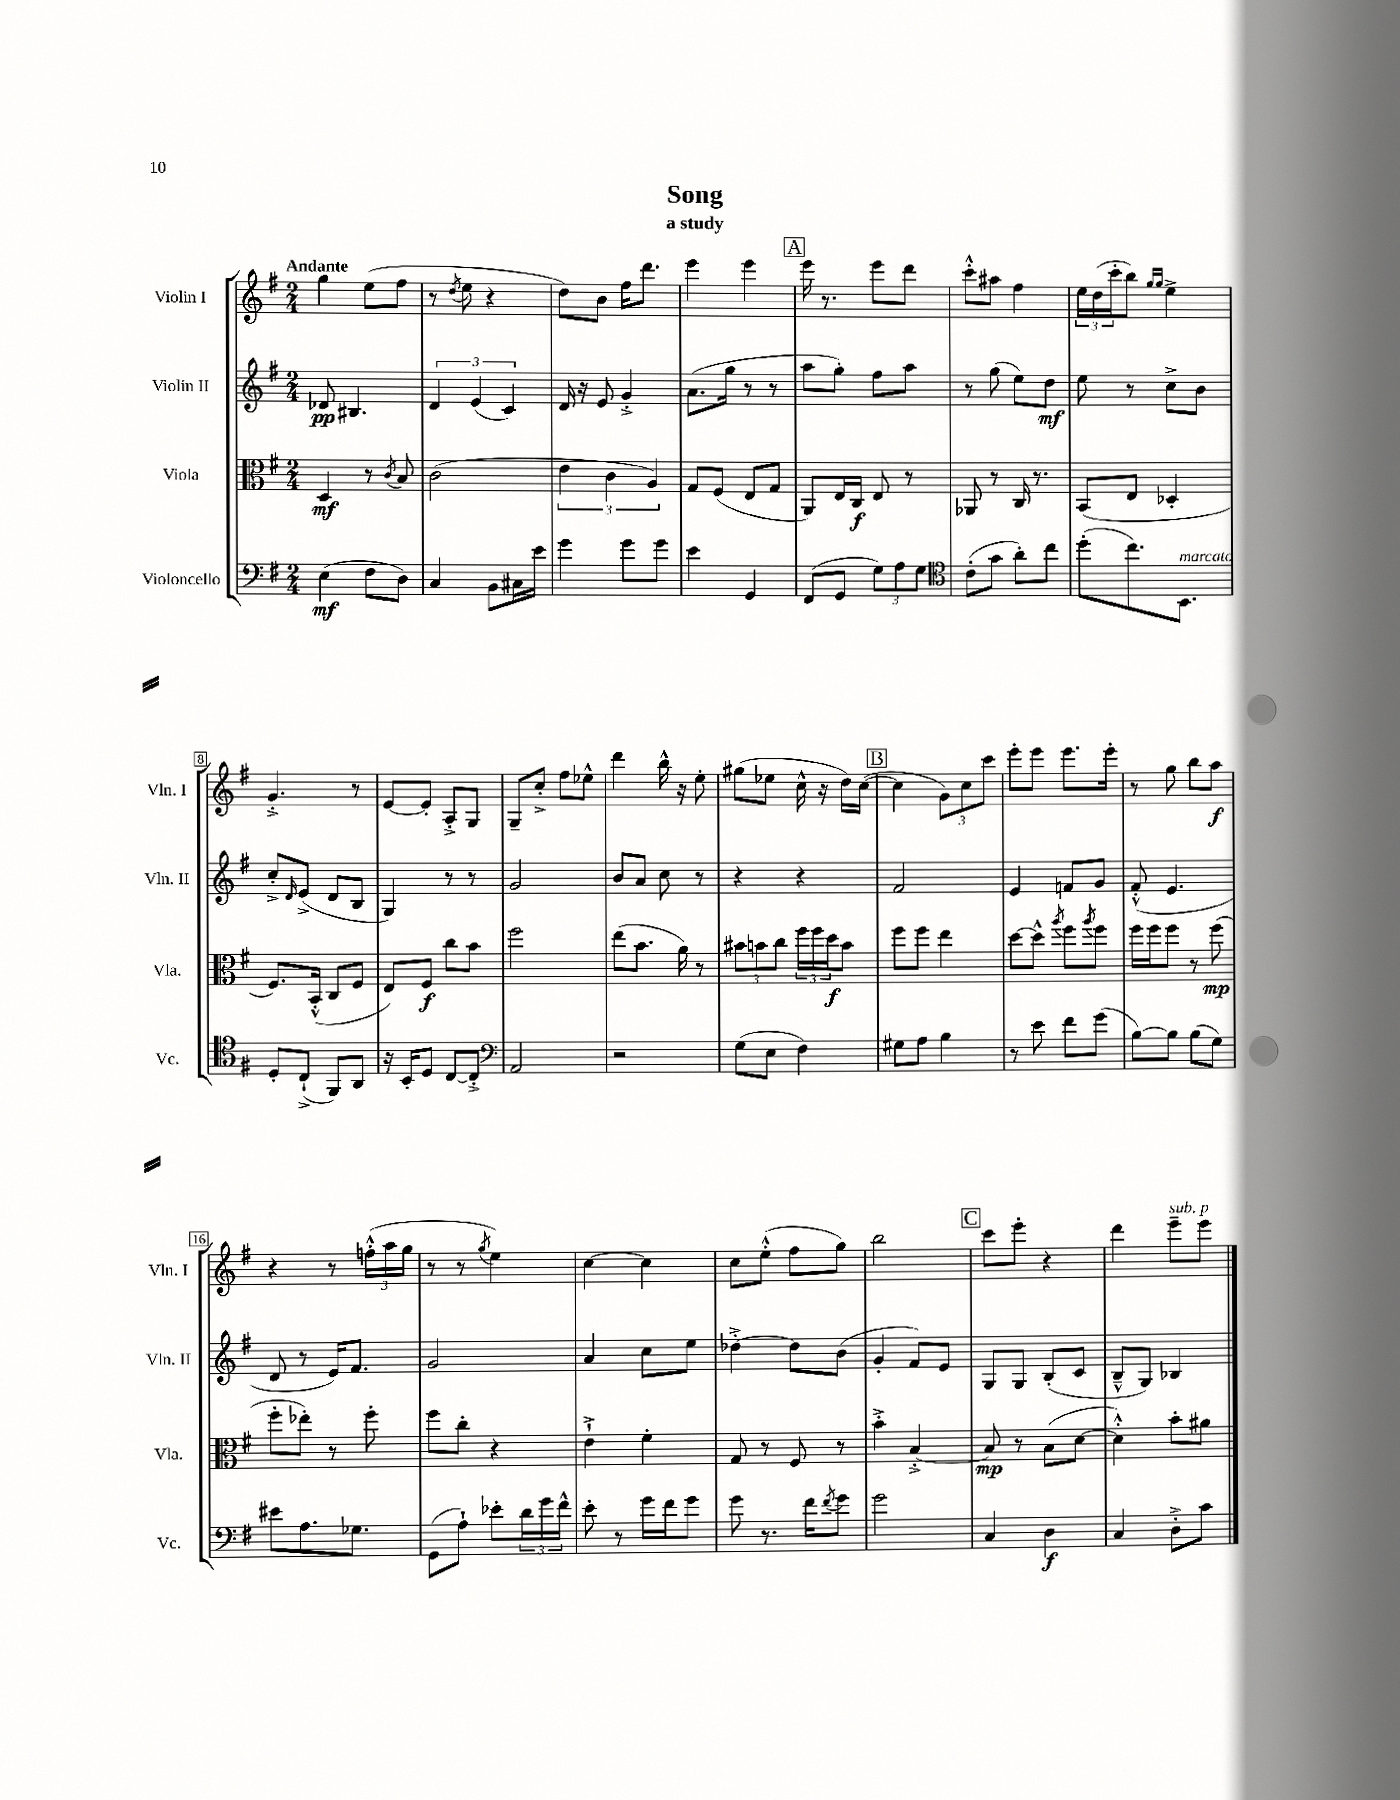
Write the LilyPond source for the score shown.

\header { title = "Song" subtitle = "a study" }
<<
\new StaffGroup <<
\new Staff = "s0" \with { instrumentName = "Violin I" shortInstrumentName = "Vln. I" } {
    \clef treble \key g \major \numericTimeSignature \time 2/4 \tempo "Andante"
    g''4 e''8( fis''8 |
    r8 \acciaccatura { d''8 } e''8 r4 |
    d''8) b'8 fis''16 d'''8. |
    e'''4 e'''4 |
    \mark \markup { \box "A" } e'''16 r8. e'''8 d'''8 |
    c'''8-.-^ ais''8 fis''4 |
    \tuplet 3/2 { e''16 d''16( c'''16-. } b''8) \grace { g''16 g''16 } e''4-> |
    g'4.-.-> r8 |
    e'8~ e'8-. a8-.-> g8 |
    g8-- c''8-.-> fis''8 ees''8-^ |
    d'''4 b''16-^ r16 e''8-. |
    gis''8( ees''8 c''16-^ r16 d''16) c''16~( |
    \mark \markup { \box "B" } c''4 \tuplet 3/2 { g'8) c''8 c'''8 } |
    e'''8-. e'''8 e'''8. e'''16-. |
    r8 g''8 b''8 a''8\f |
    r4 r8 \tuplet 3/2 { f''16-.-^( a''16 g''16 } |
    r8 r8 \acciaccatura { g''8 } e''4) |
    c''4~ c''4 |
    c''8 e''8-.-^( fis''8 g''8) |
    b''2 |
    \mark \markup { \box "C" } c'''8 e'''8-. r4 |
    d'''4 e'''8--^\markup { \italic "sub. p" } e'''8 \bar "|." |
}
\new Staff = "s1" \with { instrumentName = "Violin II" shortInstrumentName = "Vln. II" } {
    \clef treble \key g \major \numericTimeSignature \time 2/4
    des'8\pp bis4. |
    \tuplet 3/2 { d'4 e'4( c'4) } |
    d'16 r16 e'8 g'4-.-> |
    a'8.( g''16 r8 r8 |
    \mark \markup { \box "A" } a''8 g''8-.) fis''8 a''8 |
    r8 g''8( e''8) d''8\mf |
    e''8 r8 c''8-> b'8 |
    c''8-.-> \grace { d'16 } e'8->( d'8 b8 |
    g4) r8 r8 |
    g'2 |
    b'8 a'8 c''8 r8 |
    r4 r4 |
    \mark \markup { \box "B" } fis'2 |
    e'4 f'8 g'8 |
    fis'8-.-^( e'4. |
    d'8 r8 e'16) fis'8. |
    g'2 |
    a'4 c''8 e''8 |
    des''4~-.-> des''8 b'8( |
    g'4-. fis'8) e'8 |
    \mark \markup { \box "C" } g8 g8 b8-.( c'8 |
    b8---^ g8) bes4 \bar "|." |
}
\new Staff = "s2" \with { instrumentName = "Viola" shortInstrumentName = "Vla." } {
    \clef alto \key g \major \numericTimeSignature \time 2/4
    d4\mf r8 \acciaccatura { c'8 } b8 |
    c'2( |
    \tuplet 3/2 { e'4 c'4 a4) } |
    g8 fis8( e8 g8 |
    \mark \markup { \box "A" } a,8) e16 c16\f e8 r8 |
    aes,8 r8 c16 r8. |
    b,8( e8 des4-. |
    fis8.) b,16-.-^( c8 fis8 |
    e8) fis8\f c''8 b'8 |
    fis''2 |
    e''8( b'8. a'16) r8 |
    \tuplet 3/2 { bis'8 b'8 c''8 } \tuplet 3/2 { fis''16 fis''16 d''16\f } b'8 |
    \mark \markup { \box "B" } fis''8 fis''8 e''4 |
    d''8~ d''8-^ \acciaccatura { a''8 } fis''8 \acciaccatura { a''8 } fis''8 |
    fis''16 fis''16 fis''8 r8 fis''8\mp( |
    fis''8-. ees''8-.) r8 fis''8-. |
    fis''8 c''8-. r4 |
    e'4-!-> fis'4-. |
    g8 r8 fis8 r8 |
    b'4-.-> b4~-.-> |
    \mark \markup { \box "C" } b8\mp r8 b8( d'8~ |
    d'4-.-^) b'8-. ais'8 \bar "|." |
}
\new Staff = "s3" \with { instrumentName = "Violoncello" shortInstrumentName = "Vc." } {
    \clef bass \key g \major \numericTimeSignature \time 2/4
    e4\mf( fis8 d8) |
    c4 b,8 cis16 e'16 |
    g'4 g'8 g'8 |
    e'4 g,4 |
    \mark \markup { \box "A" } fis,8( g,8 \tuplet 3/2 { g8) a8 g8 } |
    \clef tenor c'8-.( g'8 a'8-.) c''8 |
    d''8-.( c''8.) b,8.^\markup { \italic "marcato" } |
    d8-. c8-!->( fis,8) a,8 |
    r16 b,16-. d8 c8~ c8-.-> |
    \clef bass a,2 |
    r2 |
    g8( e8 fis4) |
    \mark \markup { \box "B" } gis8 a8 b4 |
    r8 e'8 fis'8 g'8( |
    b8~) b8 b8( g8) |
    eis'8 a8. ges8. |
    g,8( a8-!) ees'8-. \tuplet 3/2 { d'16 g'16 fis'16-^ } |
    e'8-. r8 g'16 fis'16 g'8 |
    g'8 r8. fis'16 \acciaccatura { fis'8 } g'8 |
    g'2 |
    \mark \markup { \box "C" } c4 d4\f |
    c4 d8-.-> c'8 \bar "|." |
}
>>
>>
\layout { \context { \Score \override BarNumber.stencil = #(make-stencil-boxer 0.1 0.3 ly:text-interface::print) } }
